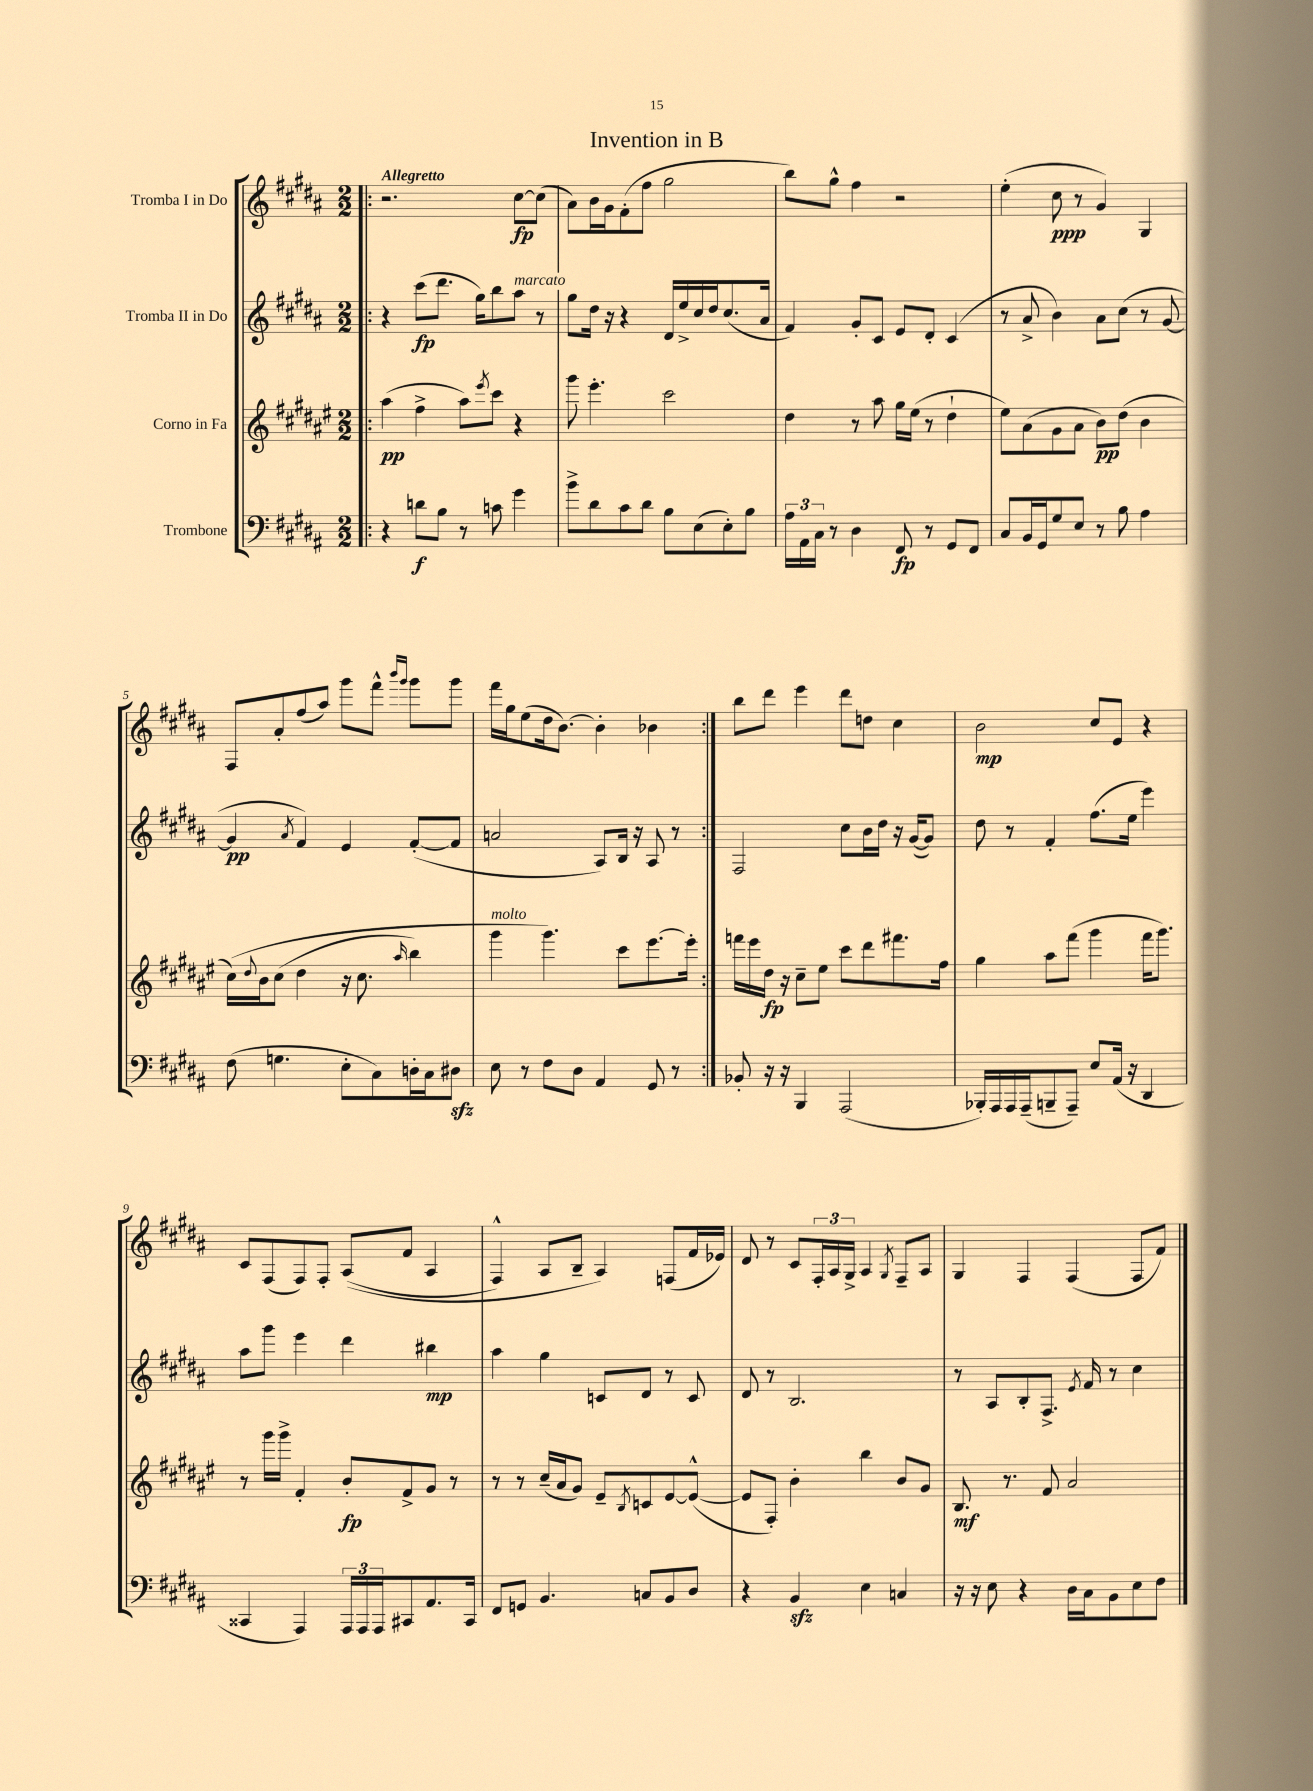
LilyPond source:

\header { title = "Invention in B" }
<<
\new StaffGroup <<
\new Staff = "s0" \with { instrumentName = "Tromba I in Do" } {
    \clef treble \key b \major \numericTimeSignature \time 2/2 \tempo "Allegretto"
    \repeat volta 2 { \bar ".|:" r2. cis''8~\fp cis''8( |
    ais'8) b'16 gis'16 fis'8-.( fis''8 gis''2 |
    b''8) gis''8-^ fis''4 r2 |
    e''4-.( cis''8\ppp r8 gis'4) gis4 |
    fis8 ais'8-. fis''8( ais''8) gis'''8 fis'''8-^ \grace { b'''16 gis'''16 } gis'''8 gis'''8 |
    fis'''16 gis''16 e''8( dis''16 b'8.~) b'4-. bes'4 | }
    b''8 dis'''8 e'''4 dis'''8 d''8 cis''4 |
    b'2\mp cis''8 e'8 r4 |
    cis'8 fis8( fis8) fis8-. ais8(\( fis'8 ais4 |
    fis4-^) ais8 b8-- ais4\) f8( fis'16 ees'16) |
    dis'8 r8 cis'8 \tuplet 3/2 { fis16-. ais16 gis16-> } ais4 \acciaccatura { gis8 } fis8-- ais8 |
    gis4 fis4 fis4( fis8 fis'8) \bar "|." |
}
\new Staff = "s1" \with { instrumentName = "Tromba II in Do" } {
    \clef treble \key b \major \numericTimeSignature \time 2/2
    \repeat volta 2 { \bar ".|:" r4 cis'''8\fp( dis'''8. gis''16) b''8 ais''8^\markup { \italic "marcato" } r8 |
    gis''8 dis''16 r16 r4 dis'16 e''16-> cis''16 dis''16 cis''8.( ais'16 |
    fis'4) gis'8-. cis'8 e'8 dis'8-. cis'4( |
    r8 ais'8-> b'4) ais'8 cis''8( r8 gis'8~ |
    gis'4\pp \acciaccatura { ais'8 } fis'4) e'4 fis'8~-.( fis'8 |
    a'2 ais8) b16 r16 ais8 r8 | }
    fis2 cis''8 b'16 dis''16 r16 gis'16~( gis'8) |
    dis''8 r8 fis'4-. fis''8.( e''16 e'''4) |
    ais''8 gis'''8 e'''4 dis'''4 bis''4\mp |
    ais''4 gis''4 c'8 dis'8 r8 c'8 |
    dis'8 r8 b2. |
    r8 ais8 b8-. fis8.-> \acciaccatura { e'8 } fis'16 r8 cis''4 \bar "|." |
}
\new Staff = "s2" \with { instrumentName = "Corno in Fa" } {
    \clef treble \key fis \major \numericTimeSignature \time 2/2
    \repeat volta 2 { \bar ".|:" ais''4\pp( fis''4-> ais''8) \acciaccatura { eis'''8 } cis'''8 r4 |
    gis'''8 eis'''4.-. cis'''2 |
    dis''4 r8 ais''8 gis''16 eis''16( r8 dis''4-! |
    eis''8) ais'8( gis'8 ais'8 b'8\pp) dis''8( b'4 |
    cis''16)\( \appoggiatura { dis''8 } b'16 cis''8( dis''4 r16 cis''8. \grace { ais''16 } b''4) |
    gis'''4^\markup { \italic "molto" } gis'''4.\) cis'''8 eis'''8.~ eis'''16-. | }
    f'''16 eis'''16 dis''16\fp r16 cis''8-- eis''8 cis'''8 dis'''8 fis'''8. fis''16 |
    gis''4 ais''8 fis'''8( gis'''4 fis'''16 gis'''8.) |
    r8 gis'''16 gis'''16-> fis'4-. b'8-.\fp fis'8-> gis'8 r8 |
    r8 r8 cis''16--( ais'16 gis'8) eis'8-- \acciaccatura { b8 } c'8 eis'8~ eis'8~-^( |
    eis'8 fis8-.) b'4-. b''4 b'8 gis'8 |
    b8.\mf r8. fis'8 ais'2 \bar "|." |
}
\new Staff = "s3" \with { instrumentName = "Trombone" } {
    \clef bass \key b \major \numericTimeSignature \time 2/2
    \repeat volta 2 { \bar ".|:" r4 d'8\f b8 r8 c'8 gis'4 |
    b'8-> dis'8 cis'8 dis'8 b8 e8( e8-.) b8 |
    \tuplet 3/2 { ais16 ais,16 cis16 } r8 dis4 fis,8\fp r8 gis,8 fis,8 |
    cis8 b,16 gis,16 gis8 e8 r8 b8 ais4 |
    fis8( g4. e8-. cis8) d16-. cis16 dis8\sfz |
    e8 r8 fis8 dis8 ais,4 gis,8 r8 | }
    bes,8-. r16 r16 b,,4 ais,,2( |
    bes,,16-.) ais,,16 ais,,16 ais,,16--( b,,8-- ais,,8--) e8 ais,16( r16 dis,4 |
    cisis,4 ais,,4) \tuplet 3/2 { ais,,16 ais,,16 ais,,16 } cis,8 ais,8. cis,16 |
    fis,8 g,8 b,4. c8 b,8 dis8 |
    r4 b,4\sfz e4 c4 |
    r16 r16 e8 r4 dis16 cis16 b,8 e8 fis8 \bar "|." |
}
>>
>>
